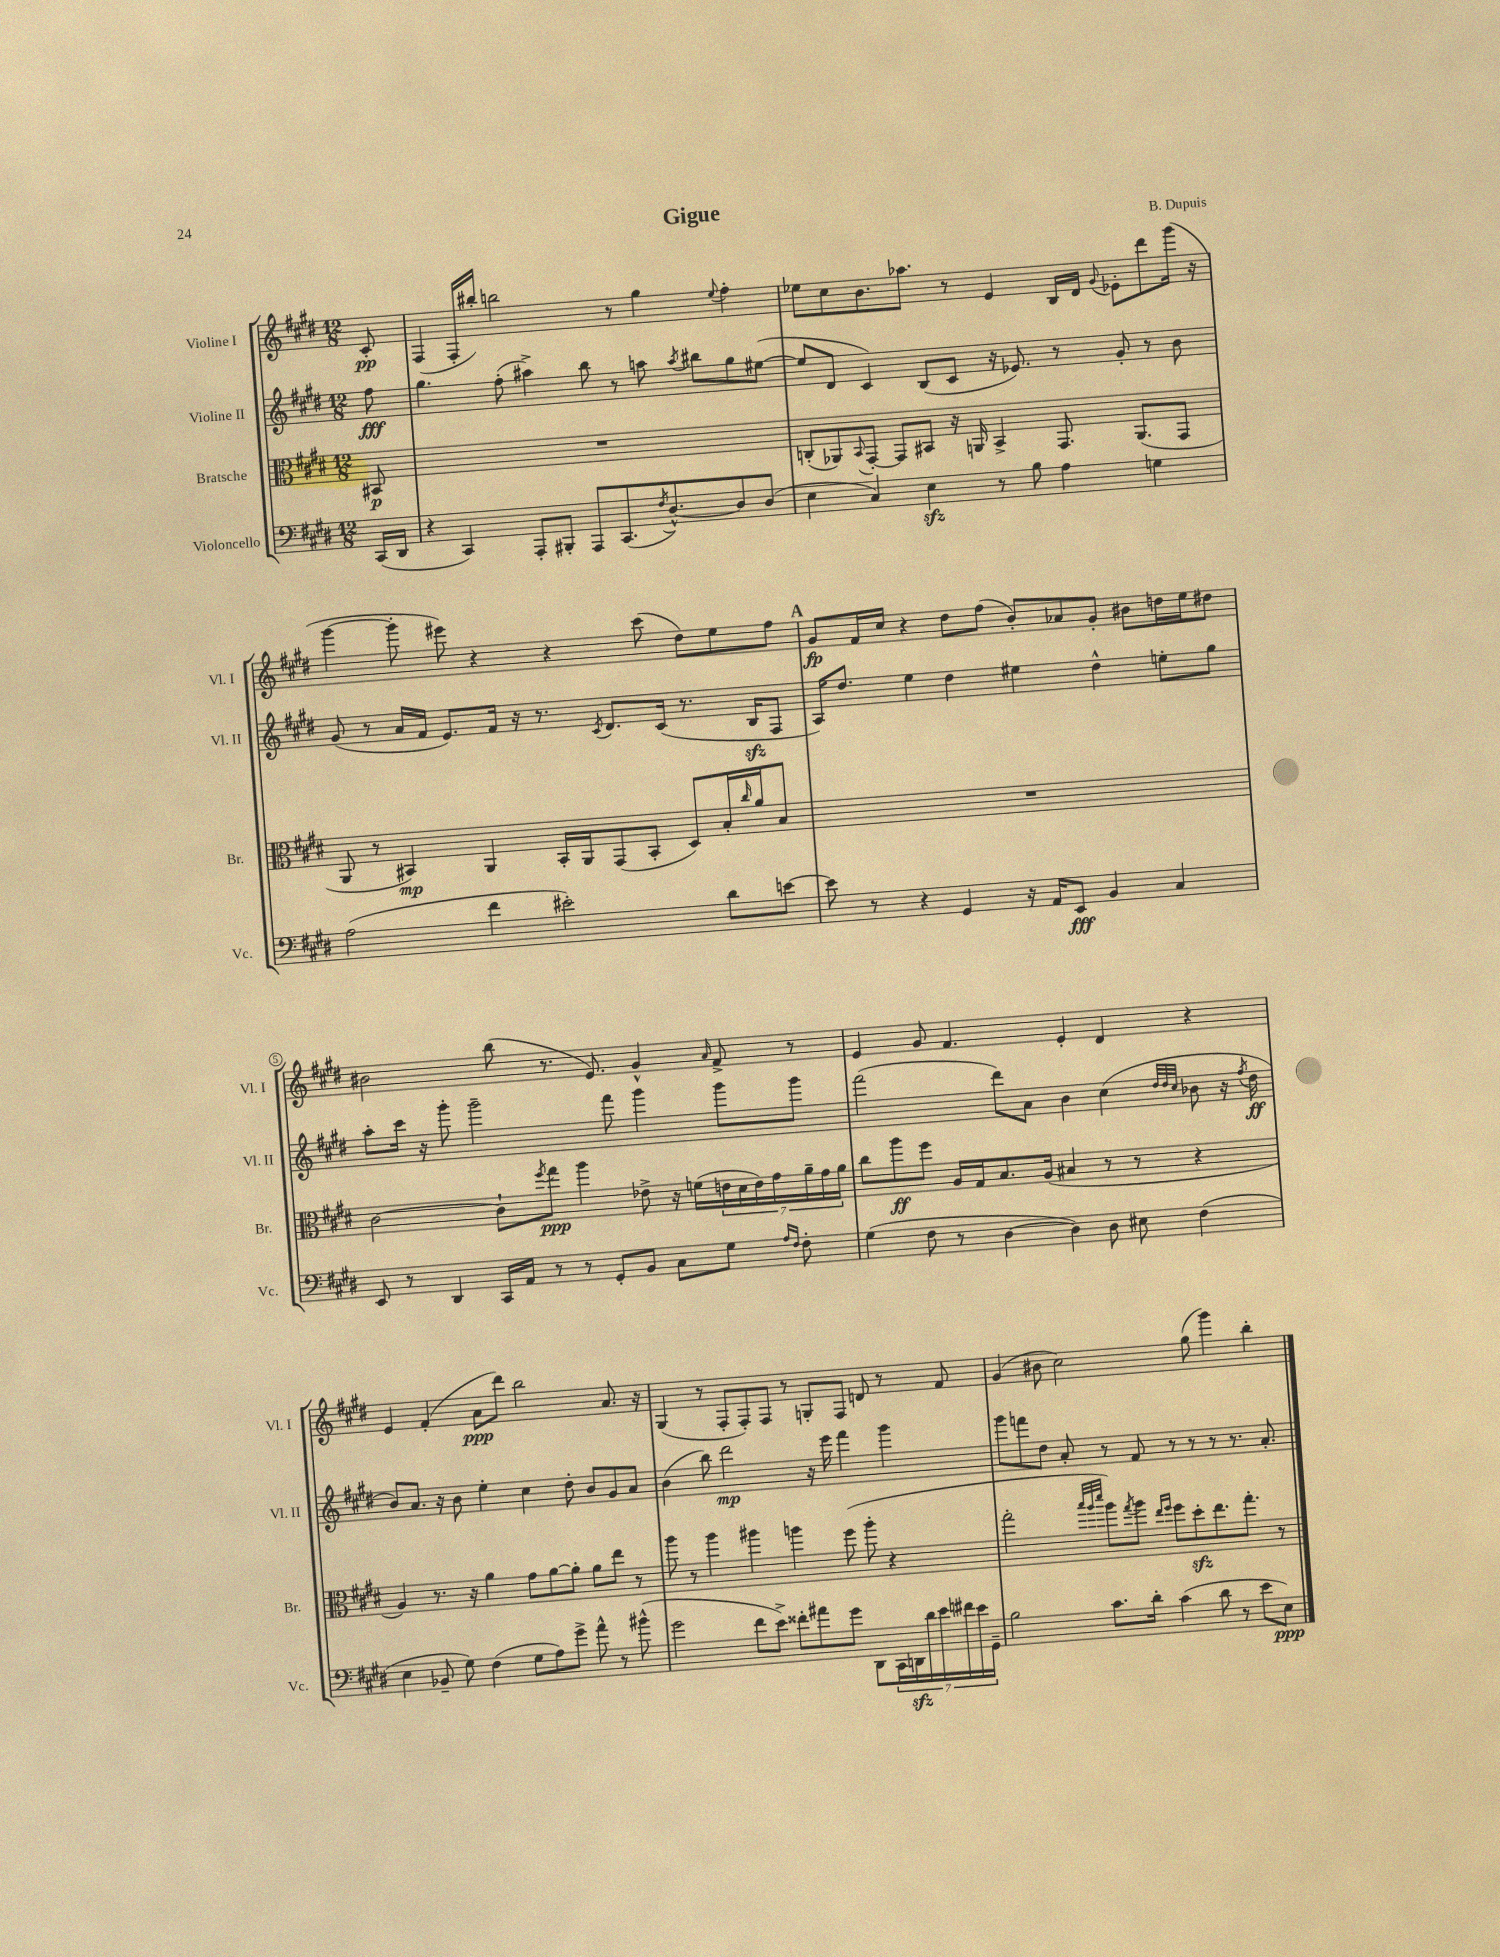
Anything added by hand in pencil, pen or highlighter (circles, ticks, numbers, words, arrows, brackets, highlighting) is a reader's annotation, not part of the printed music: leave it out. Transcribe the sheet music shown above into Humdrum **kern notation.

**kern	**dynam	**kern	**dynam	**kern	**dynam	**kern	**dynam
*part4	*part4	*part3	*part3	*part2	*part2	*part1	*part1
*staff4	*staff4	*staff3	*staff3	*staff2	*staff2	*staff1	*staff1
*I"Violoncello	*	*I"Bratsche	*	*I"Violine II	*	*I"Violine I	*
*I'Vc.	*	*I'Br.	*	*I'Vl. II	*	*I'Vl. I	*
*clefF4	*	*clefC3	*	*clefG2	*	*clefG2	*
*k[f#c#g#d#]	*	*k[f#c#g#d#]	*	*k[f#c#g#d#]	*	*k[f#c#g#d#]	*
*M12/8	*	*M12/8	*	*M12/8	*	*M12/8	*
=	=	=	=	=	=	=	=
(16CC#/LL	.	8BB#X/	p	8ff#\	fff	8c#'/	pp
16DD#/JJ	.	.	.	.	.	.	.
=1	=1	=1	=1	=1	=1	=1	=1
4r	.	1.r	.	4.gg#\	.	(4F#/	.
4CC#/)	.	.	.	.	.	16F#'/LL	.
.	.	.	.	.	.	16bb#X'/JJ)	.
.	.	.	.	(8ff#'\	.	2bbn\	.
8AAA'/L	.	.	.	4aa#X^\)	.	.	.
8BBB#X'/J	.	.	.	.	.	.	.
8AAA/L	.	.	.	8bb\	.	.	.
(8.CC#/	.	.	.	8r	.	8r	.
.	.	.	.	8aan\	.	4gg#\	.
8qF#/	.	.	.	.	.	.	.
[8.D#^^/)	.	.	.	.	.	.	.
.	.	.	.	8qaa/	.	.	.
.	.	.	.	8bb#X\L	.	.	.
.	.	.	.	.	.	8qqee/	.
8D#/]	.	.	.	8gg#\	.	4ff#'\	.
(8D#/J	.	.	.	([8ee#X\J	.	.	.
=2	=2	=2	=2	=2	=2	=2	=2
4E\	.	(8Cn'/L	.	8ee#/L]	.	8ee-X\L	.
.	.	8AA-X/)	.	8d#/J	.	8cc#\	.
.	.	8qqBB/	.	.	.	.	.
4C#/)	.	[8GG#'/J	.	4c#/)	.	8.b\	.
.	.	8GG#/L]	.	.	.	.	.
.	.	.	.	.	.	8.aa-X\J	.
4Ezz\	.	8BB#X/J	.	(8B/L	.	.	.
.	.	16r	.	8c#/J	.	8r	.
.	.	16AAn/	.	.	.	.	.
8r	.	4BB#^/	.	16r	.	4e/	.
.	.	.	.	8.e-X/)	.	.	.
8B\	.	.	.	.	.	.	.
4A\	.	8.GG#/	.	8r	.	16B/LL	.
.	.	.	.	.	.	16d#/JJ	.
.	.	.	.	.	.	8qqg#/	.
.	.	.	.	8g#'/	.	8e-X'\L	.
.	.	(8.AA/L	.	.	.	.	.
4Gn\	.	.	.	8r	.	8ddd#\	.
.	.	8GG#/J	.	8b\	.	(16ggg#\Jk	.
.	.	.	.	.	.	16r	.
!!LO:LB:g=z
=3	=3	=3	=3	=3	=3	=3	=3
(2A\	.	8AA/	.	(8g#/	.	[4ggg#\	.
.	.	8r	.	8r	.	.	.
.	.	4BB#X/)	mp	16a/LL	.	8ggg#'\]	.
.	.	.	.	16f#/JJ	.	.	.
.	.	.	.	8.e/L)	.	8eee#X\)	.
4f#\	.	4AA/	.	.	.	4r	.
.	.	.	.	16f#/Jk	.	.	.
.	.	.	.	16r	.	.	.
.	.	.	.	8.r	.	.	.
2e#X'\)	.	16BB#'/LL	.	.	.	4r	.
.	.	16AA/J	.	.	.	.	.
.	.	.	.	8qc#/	.	.	.
.	.	(8GG#/	.	8.d#/L	.	.	.
.	.	8BB#'/J	.	.	.	(8ccc#\	.
.	.	.	.	(16c#/Jk	.	.	.
.	.	8D#/L)	.	8.r	.	8dd#\L)	.
8d#\L	.	16B'/L	.	.	.	8ee\	.
.	.	16qqcc#/	.	.	.	.	.
.	.	16a/J	.	16Bzz/KL	.	.	.
[8en\J	.	8B/J	.	8F#/J	.	8ff#\J	.
!!LO:REH:place=s1:t=A
=4	=4	=4	=4	=4	=4	=4	=4
8e\]	.	1.r	.	16A/KL)	.	8g#/L	fp
.	.	.	.	8.dd#/J	.	.	.
8r	.	.	.	.	.	16f#/L	.
.	.	.	.	.	.	16cc#/JJ	.
4r	.	.	.	4ee\	.	4r	.
4GG#/	.	.	.	4dd#\	.	8dd#\L	.
.	.	.	.	.	.	(8ff#\J	.
16r	.	.	.	4ee#X\	.	8b'/L)	.
16AA/KL	.	.	.	.	.	.	.
8EE/J	fff	.	.	.	.	8a-X/	.
4BB/	.	.	.	4dd#^^\	.	8g#'/J	.
.	.	.	.	.	.	8b#X\L	.
4C#/	.	.	.	8een'\L	.	16ddn\L	.
.	.	.	.	.	.	16ee\J	.
.	.	.	.	8gg#\J	.	8dd#X\J	.
!!LO:LB:g=z
=5	=5	=5	=5	=5	=5	=5	=5
8EE/	.	[2c#\	.	8aa'\L	.	2b#X\	.
8r	.	.	.	16ccc#\Jk	.	.	.
.	.	.	.	16r	.	.	.
4DD#/	.	.	.	8ggg#'\	.	.	.
.	.	.	.	2ggg#~\	.	.	.
16CC#/LL	.	8c#`\L]	.	.	.	(8bb\	.
16AA/JJ	.	.	.	.	.	.	.
.	.	8qff#/	.	.	.	.	.
8r	.	8gg#\J	ppp	.	.	8.r	.
8r	.	4aa\	.	.	.	.	.
.	.	.	.	.	.	8.e/)	.
8GG#'/L	.	.	.	8fff#\	.	.	.
8BB/J	.	8e-X^\	.	4ggg#\	.	4g#^^/	.
8C#\L	.	16r	.	.	.	.	.
.	.	(16fn\LL	.	.	.	.	.
.	.	.	.	.	.	16qqa/	.
8G#\J	.	28en\	.	8ggg#\L	.	8f#^/	.
.	.	28d#\	.	.	.	.	.
.	.	28e\)	.	.	.	.	.
.	.	28g#\	.	.	.	.	.
16qqA/LL	.	.	.	.	.	.	.
16qqF#/JJ	.	.	.	.	.	.	.
8F#'\	.	.	.	8ggg#\J	.	8r	.
.	.	28a~\	.	.	.	.	.
.	.	28g#\	.	.	.	.	.
.	.	28a\JJ	.	.	.	.	.
=6	=6	=6	=6	=6	=6	=6	=6
(4G#\	.	8cc#\L	.	(2fff#\	.	4e/	.
.	.	8aa\	ff	.	.	.	.
8F#\	.	8ff#\J	.	.	.	8g#/	.
8r	.	16A/LL	.	.	.	4.f#/	.
.	.	16G#/J	.	.	.	.	.
[4D#\	.	8.B/	.	8ddd#\L)	.	.	.
.	.	.	.	8a\J	.	.	.
.	.	(16A/Jk	.	.	.	.	.
4D#\])	.	4B#X/	.	4b\	.	4e'/	.
8D#\	.	8r	.	(4cc#\	.	4d#/	.
8E#X\	.	8r	.	.	.	.	.
.	.	.	.	32qqdd#/LLL	.	.	.
.	.	.	.	32qqdd#/	.	.	.
.	.	.	.	32qqcc#/JJJ	.	.	.
(4F#\	.	4r	.	8b-X\	.	4r	.
.	.	.	.	16r	.	.	.
.	.	.	.	8qff#/	.	.	.
.	.	.	.	16dd#\	ff	.	.
!!LO:LB:g=z
=7	=7	=7	=7	=7	=7	=7	=7
4E\	.	4A/)	.	8b/L)	.	4e/	.
.	.	.	.	8.a/J	.	.	.
8BB-X~/	.	8.r	.	.	.	(4f#'/	.
.	.	.	.	16r	.	.	.
8G#\)	.	.	.	8b\	.	.	.
.	.	16r	.	.	.	.	.
(4F#\	.	4a\	.	4ee'\	.	8a\L	ppp
.	.	.	.	.	.	8ddd#\J)	.
8G#\L	.	8g#\L	.	4cc#\	.	2bb\	.
8A\)	.	[8a\	.	.	.	.	.
8g#^\J	.	8a'\J]	.	8dd#'\	.	.	.
8a^^\	.	8a\L	.	8b/L	.	.	.
8r	.	8ee\J	.	8g#/	.	8.a/	.
(8b#X^^\	.	8r	.	8a/J	.	.	.
.	.	.	.	.	.	16r	.
=8	=8	=8	=8	=8	=8	=8	=8
2g#\	.	8aa\	.	(4b\	.	(4G#/	.
.	.	8r	.	.	.	.	.
.	.	4aa\	.	8bb\)	.	8r	.
.	.	.	.	2ddd#\	mp	8F#'/L	.
8f#\L	.	4aa#X\	.	.	.	8F#'/)	.
8e^\J)	.	.	.	.	.	8F#/J	.
8f##X'\L	.	4aan\	.	.	.	8r	.
8a#X\	.	.	.	16r	.	8Gn'/L	.
.	.	.	.	16eee\	.	.	.
8g#\J	.	(8ff#\	.	4fff#\	.	8F#/J	.
8DD#\L	.	8aa'\	.	.	.	8dn/	.
28CC#\L	.	4r	.	4ggg#\	.	8r	.
28DDnzz\	.	.	.	.	.	.	.
28d#\	.	.	.	.	.	.	.
28e\	.	.	.	.	.	.	.
.	.	.	.	.	.	8f#/	.
28f#X\	.	.	.	.	.	.	.
28e\	.	.	.	.	.	.	.
28GG#~\JJ	.	.	.	.	.	.	.
=9	=9	=9	=9	=9	=9	=9	=9
2B\	.	2gg#'\	.	8ggg#\L	.	(4g#/	.
.	.	.	.	8fffn\	.	.	.
.	.	.	.	8dd#\J	.	8b#X\	.
.	.	.	.	8a'/	.	2cc#\)	.
.	.	32qqbb/LLL	.	.	.	.	.
.	.	32qqaa/	.	.	.	.	.
.	.	32qqddd#/JJJ	.	.	.	.	.
8.c#\L	.	8aa\L)	.	8r	.	.	.
.	.	8qgg#/	.	.	.	.	.
.	.	8aa\J	.	8f#/	.	.	.
16d#'\Jk	.	.	.	.	.	.	.
.	.	16qqee/LL	.	.	.	.	.
.	.	16qqff#/JJ	.	.	.	.	.
(4c#\	.	8ff#\L	.	8r	.	.	.
.	.	8dd#zz'\	.	8r	.	(8gg#\	.
8d#\	.	8.ee\	.	8r	.	4ggg#\)	.
8r	.	.	.	8.r	.	.	.
.	.	8.gg#'\J	.	.	.	.	.
8e\L	.	.	.	.	.	4bb'\	.
.	.	.	.	8.a'/	.	.	.
8E\J)	ppp	8r	.	.	.	.	.
==	==	==	==	==	==	==	==
*-	*-	*-	*-	*-	*-	*-	*-
